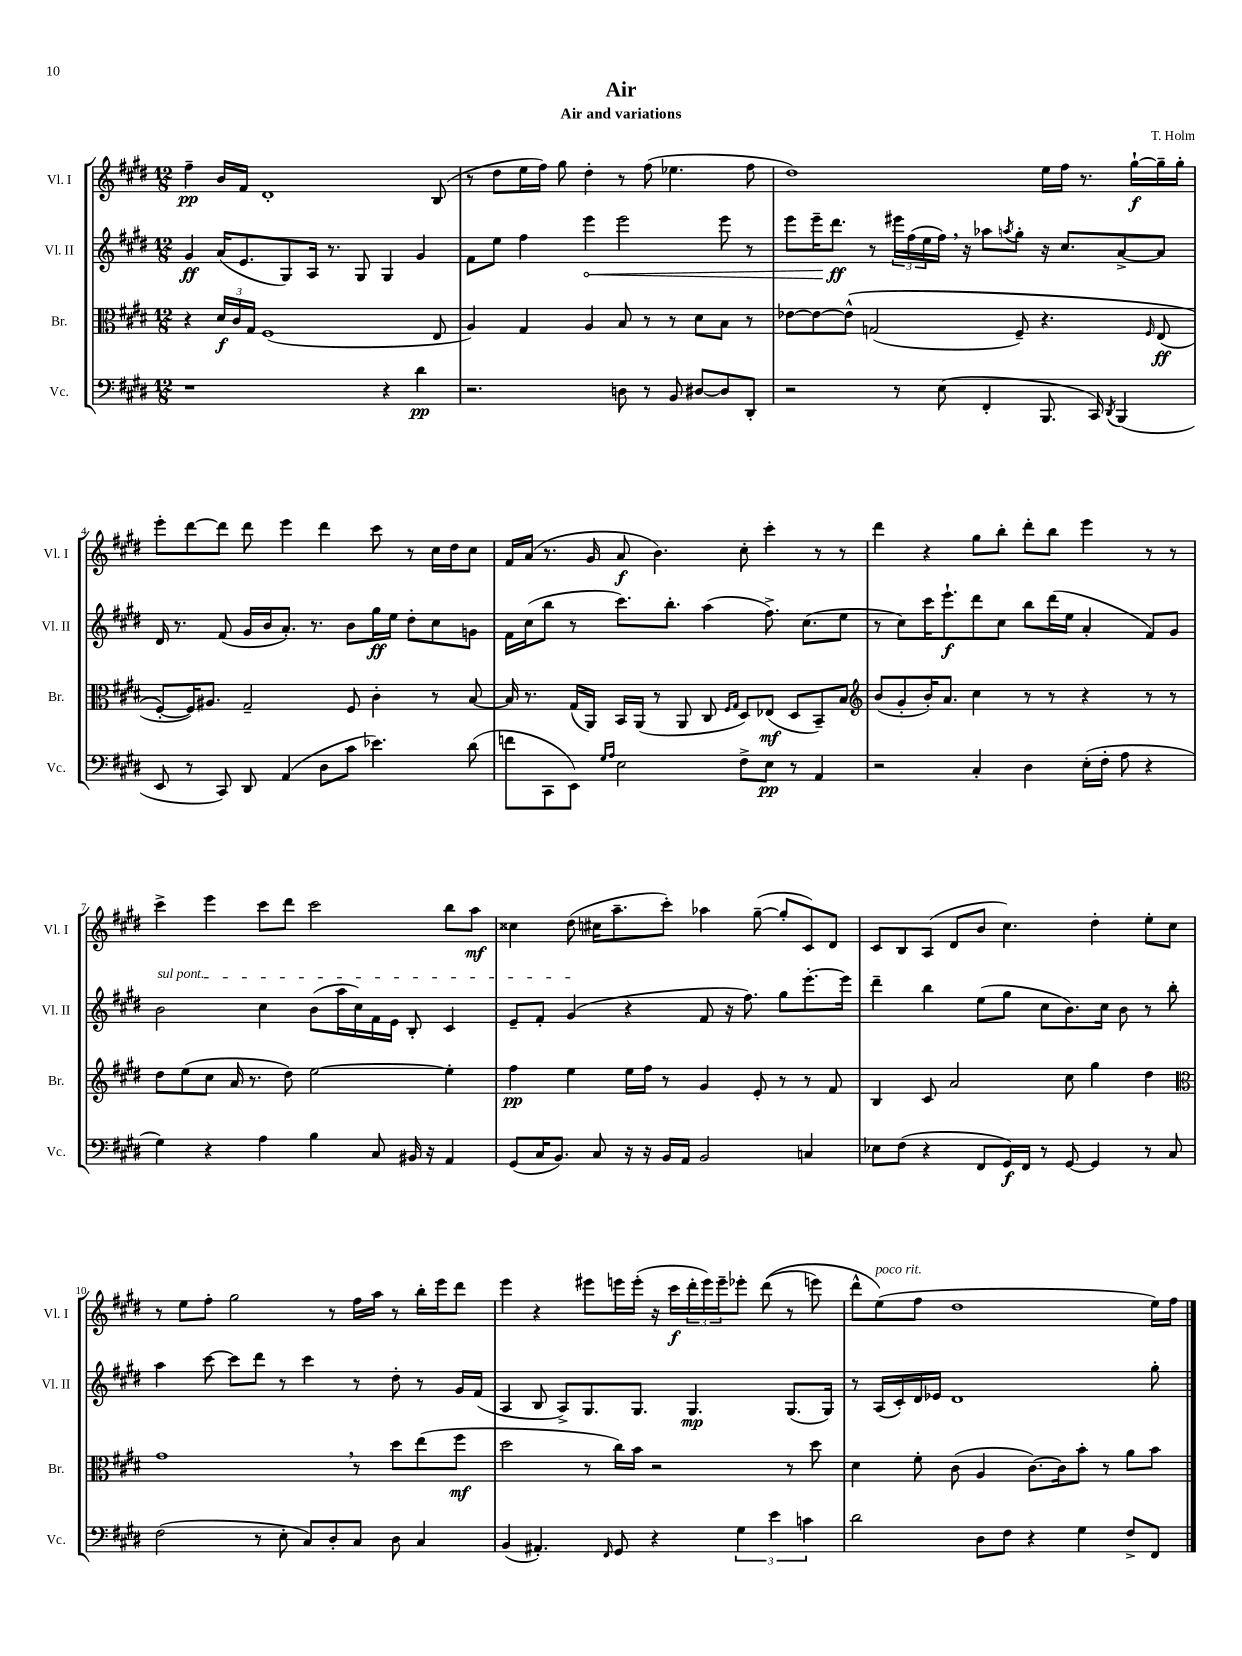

**kern	**kern	**kern	**kern
*staff4	*staff3	*staff2	*staff1
*clefF4	*clefC3	*clefG2	*clefG2
*k[f#c#g#d#]	*k[f#c#g#d#]	*k[f#c#g#d#]	*k[f#c#g#d#]
*M12/8	*M12/8	*M12/8	*M12/8
1r	4r	4g#/	4ff#~\
.	24d#/LL	(16a/LK	16b/LL
.	24c#/	.	.
.	.	8.e/	16f#/JJ
.	24G#/JJ	.	.
.	(1F#	.	1d#'
.	.	8G#/)	.
.	.	16A/Jk	.
.	.	8.r	.
.	.	8G#/	.
4r	.	4G#/	.
4d#\	.	4g#/	.
.	8E/	.	(8B/
=	=	=	=
2.r	4A/)	8f#\L	8r
.	.	8ee\J	8dd#\L
.	4G#/	4ff#\	16ee\L
.	.	.	16ff#\JJ)
.	.	.	8gg#\
.	4A/	4eee\	4dd#'\
8D\	8B/	2eee\	8r
8r	8r	.	(8ff#\
8BB/	8r	.	4.ee-\
[8D#/L	8d#\L	.	.
8D#/]	8B\J	8eee\	.
8DD#'/J	8r	8r	8ff#\
=	=	=	=
2r	[8e-\L	8eee\L	1dd#)
.	8e-\_	16eee~\K	.
.	.	8.ddd#\J	.
.	&(8e-^^\]J	.	.
.	(2G/	8r	.
8r	.	24eee#\LL	.
.	.	(24ff#\	.
.	.	24ee\	.
(8E\	.	16ff#\JJ)	.
.	.	16r	.
4FF#'/	.	8aa-\L	.
.	.	8qaa/	.
.	8F#~/)	8gg#'\J	.
8.BBB/	4.r	16r	16ee\LL
.	.	8.cc#/L	16ff#\JJ
.	.	.	8.r
16CC#/)	.	.	.
8qDD#/	.	.	.
(4BBB/	.	[8a^/	.
.	.	.	[16gg#`\LL
.	16qqF#/	.	.
.	(8E/	8a/]J	16gg#~\]
.	.	.	16gg#'\JJ
=	=	=	=
8EE/	[8F#'/L&)	16d#/	8eee'\L
.	.	8.r	.
8r	16F#/]K)	.	[8ddd#\
.	8.A#/J	.	.
8CC#/)	.	(8f#/	8ddd#\]J
8DD#/	2G#~/	16g#/LL	8ddd#\
.	.	16b/J	.
(4AA/	.	8.a'/J)	4eee\
.	.	8.r	.
8D#\L	.	.	4ddd#\
8c#\J	8F#/	8b\L	.
4.e-\)	4c#'\	16gg#\L	8ccc#\
.	.	16ee\JJ	.
.	.	8dd#'\L	8r
.	8r	8cc#\	16cc#\LL
.	.	.	16dd#\J
(8d#\	[8B/	8g\J	8cc#\J
=	=	=	=
8f\L	16B/]	16f#\LL	16f#/LL
.	8.r	(16cc#\J	(16a/JJ
8CC#\	.	8bb\J	8.r
8EE\J)	(16G#/LL	8r	.
.	16AA/JJ)	.	16g#/
16qqG#/LL	.	.	.
16qqA/JJ	.	.	.
2E\	16BB/LL	8.ccc#\L)	8a/
.	(16AA/JJ	.	.
.	8r	.	4.b\)
.	.	8.bb'\J	.
.	8AA/	.	.
.	8C#/	(4aa\	.
.	16qqF#/LL	.	.
.	16qqG#/JJ	.	.
8F#^\L	8D#/L)	.	8cc#'\
8E\J	(8E-/J	8.ff#^\)	4ccc#'\
8r	8D#/L	.	.
.	.	(8.cc#\L	.
4AA/	8BB~/)	.	8r
.	8B/J	8ee\J	8r
=	=	=	=
*	*clefG2	*	*
2r	(8b/L	8r	4ddd#\
.	8g#'/	8cc#\L)	.
.	16b'/K)	16ccc#\K	4r
.	8.a/J	8.eee`\	.
4C#'/	4cc#\	8ddd#\	8gg#\L
.	.	8cc#\J	8bb'\J
4D#\	8r	8bb\L	8ddd#'\L
.	8r	(16ddd#\L	8bb\J
.	.	16ee\JJ	.
(16E'\LL	4r	4a'/	4eee\
16F#'\JJ	.	.	.
8A\	.	.	.
4r	8r	8f#/L)	8r
.	8r	8g#/J	8r
=	=	=	=
4G#\)	8dd#\L	2b\	4ccc#^\
.	(8ee\	.	.
4r	8cc#\J	.	4eee\
.	16a/	.	.
.	8.r	.	.
4A\	.	4cc#\	8ccc#\L
.	8dd#\)	.	8ddd#\J
4B\	[2ee\	(8b\L	2ccc#\
.	.	16aa\L	.
.	.	16cc#\)	.
8C#/	.	16f#\	.
.	.	16e\JJ	.
16BB#/	.	8B'/	.
16r	.	.	.
4AA/	4ee'\]	4c#/	8bb\L
.	.	.	8aa\J
=	=	=	=
(8GG#/L	4ff#\	8e~/L	4cc##\
16C#/K	.	8f#'/J	.
8.BB/J)	.	.	.
.	4ee\	(4g#/	(8dd#\
8C#/	.	.	16cc#\LK
.	.	.	8.aa~\
16r	16ee\LL	4r	.
16r	16ff#\JJ	.	.
16BB/LL	8r	.	8ccc#'\J)
16AA/JJ	.	.	.
2BB/	4g#/	8f#/	4aa-\
.	.	16r	.
.	.	8.ff#\)	.
.	8e'/	.	([8gg#~\
.	8r	8gg#\L	8gg#'/]L
4C/	8r	[8.eee'\	8c#/)
.	8f#/	.	8d#/J
.	.	16eee\]Jk	.
=	=	=	=
8E-\L	4B/	4ddd#~\	8c#/L
(8F#\J	.	.	8B/
4r	8c#/	4bb\	(8A/J
.	2a/	.	8d#/L
8FF#/L	.	(8ee\L	8b/J
16GG#/L)	.	8gg#\J	4.cc#\)
16FF#/JJ	.	.	.
8r	.	8cc#\L	.
[8GG#/	8cc#\	8.b\)	.
4GG#/]	4gg#\	.	4dd#'\
.	.	16cc#\Jk	.
.	.	8b\	.
8r	4dd#\	8r	8ee'\L
8C#/	.	8bb'\	8cc#\J
=	=	=	=
*	*clefC3	*	*
(2F#\	1g#	4aa\	8r
.	.	.	8ee\L
.	.	[8ccc#\	8ff#'\J
.	.	8ccc#\]L	2gg#\
8r	.	8ddd#\J	.
8E'\	.	8r	.
8C#/L)	.	4ccc#\	.
8D#'/	.	.	8r
8C#/J	8r	8r	16ff#\LL
.	.	.	16aa\JJ
8D#\	8dd#\L	8dd#'\	8r
4C#/	(8ee\	8r	16bb'\LL
.	.	.	16eee\J
.	8ff#\J	16g#/LL	8ddd#\J
.	.	(16f#/JJ	.
=	=	=	=
(4BB/	2dd#\	4A/	4eee\
4.AA#'/)	.	8B/	4r
.	.	8A^/L)	.
.	8r	8.G#/	8eee#\L
16qqFF#/	.	.	.
8GG#/	16cc#\LL)	.	16eee\L
.	16b\JJ	8.G#/J	(16eee'\JJ
4r	2r	.	16r
.	.	.	16ccc#\LL
.	.	4.G#/	24ddd#'\
.	.	.	24eee\)
.	.	.	24eee~\J
6G#\	.	.	8eee-'\J
.	.	.	&((8ddd#\
6e\	.	.	.
.	8r	(8.G#/L	8r
6c\	.	.	.
.	8dd#\	.	8eee\)
.	.	16G#/Jk)	.
=	=	=	=
2d#\	4d#\	8r	8ddd#^^\L
.	.	(16A/LL	(8ee\&)
.	.	16c#'/)	.
.	8f#'\	16d#/	8ff#\J
.	.	16e-/JJ	.
.	(8c#\	1d#	1dd#
8D#\L	4A/	.	.
8F#\J	.	.	.
4r	[8.c#\L)	.	.
.	16c#\]k	.	.
4G#\	8b'\J	.	.
.	8r	.	.
8F#^/L	8a\L	.	.
8FF#/J	8b\J	8gg#'\	16ee\LL)
.	.	.	16ff#\JJ
==	==	==	==
*-	*-	*-	*-
